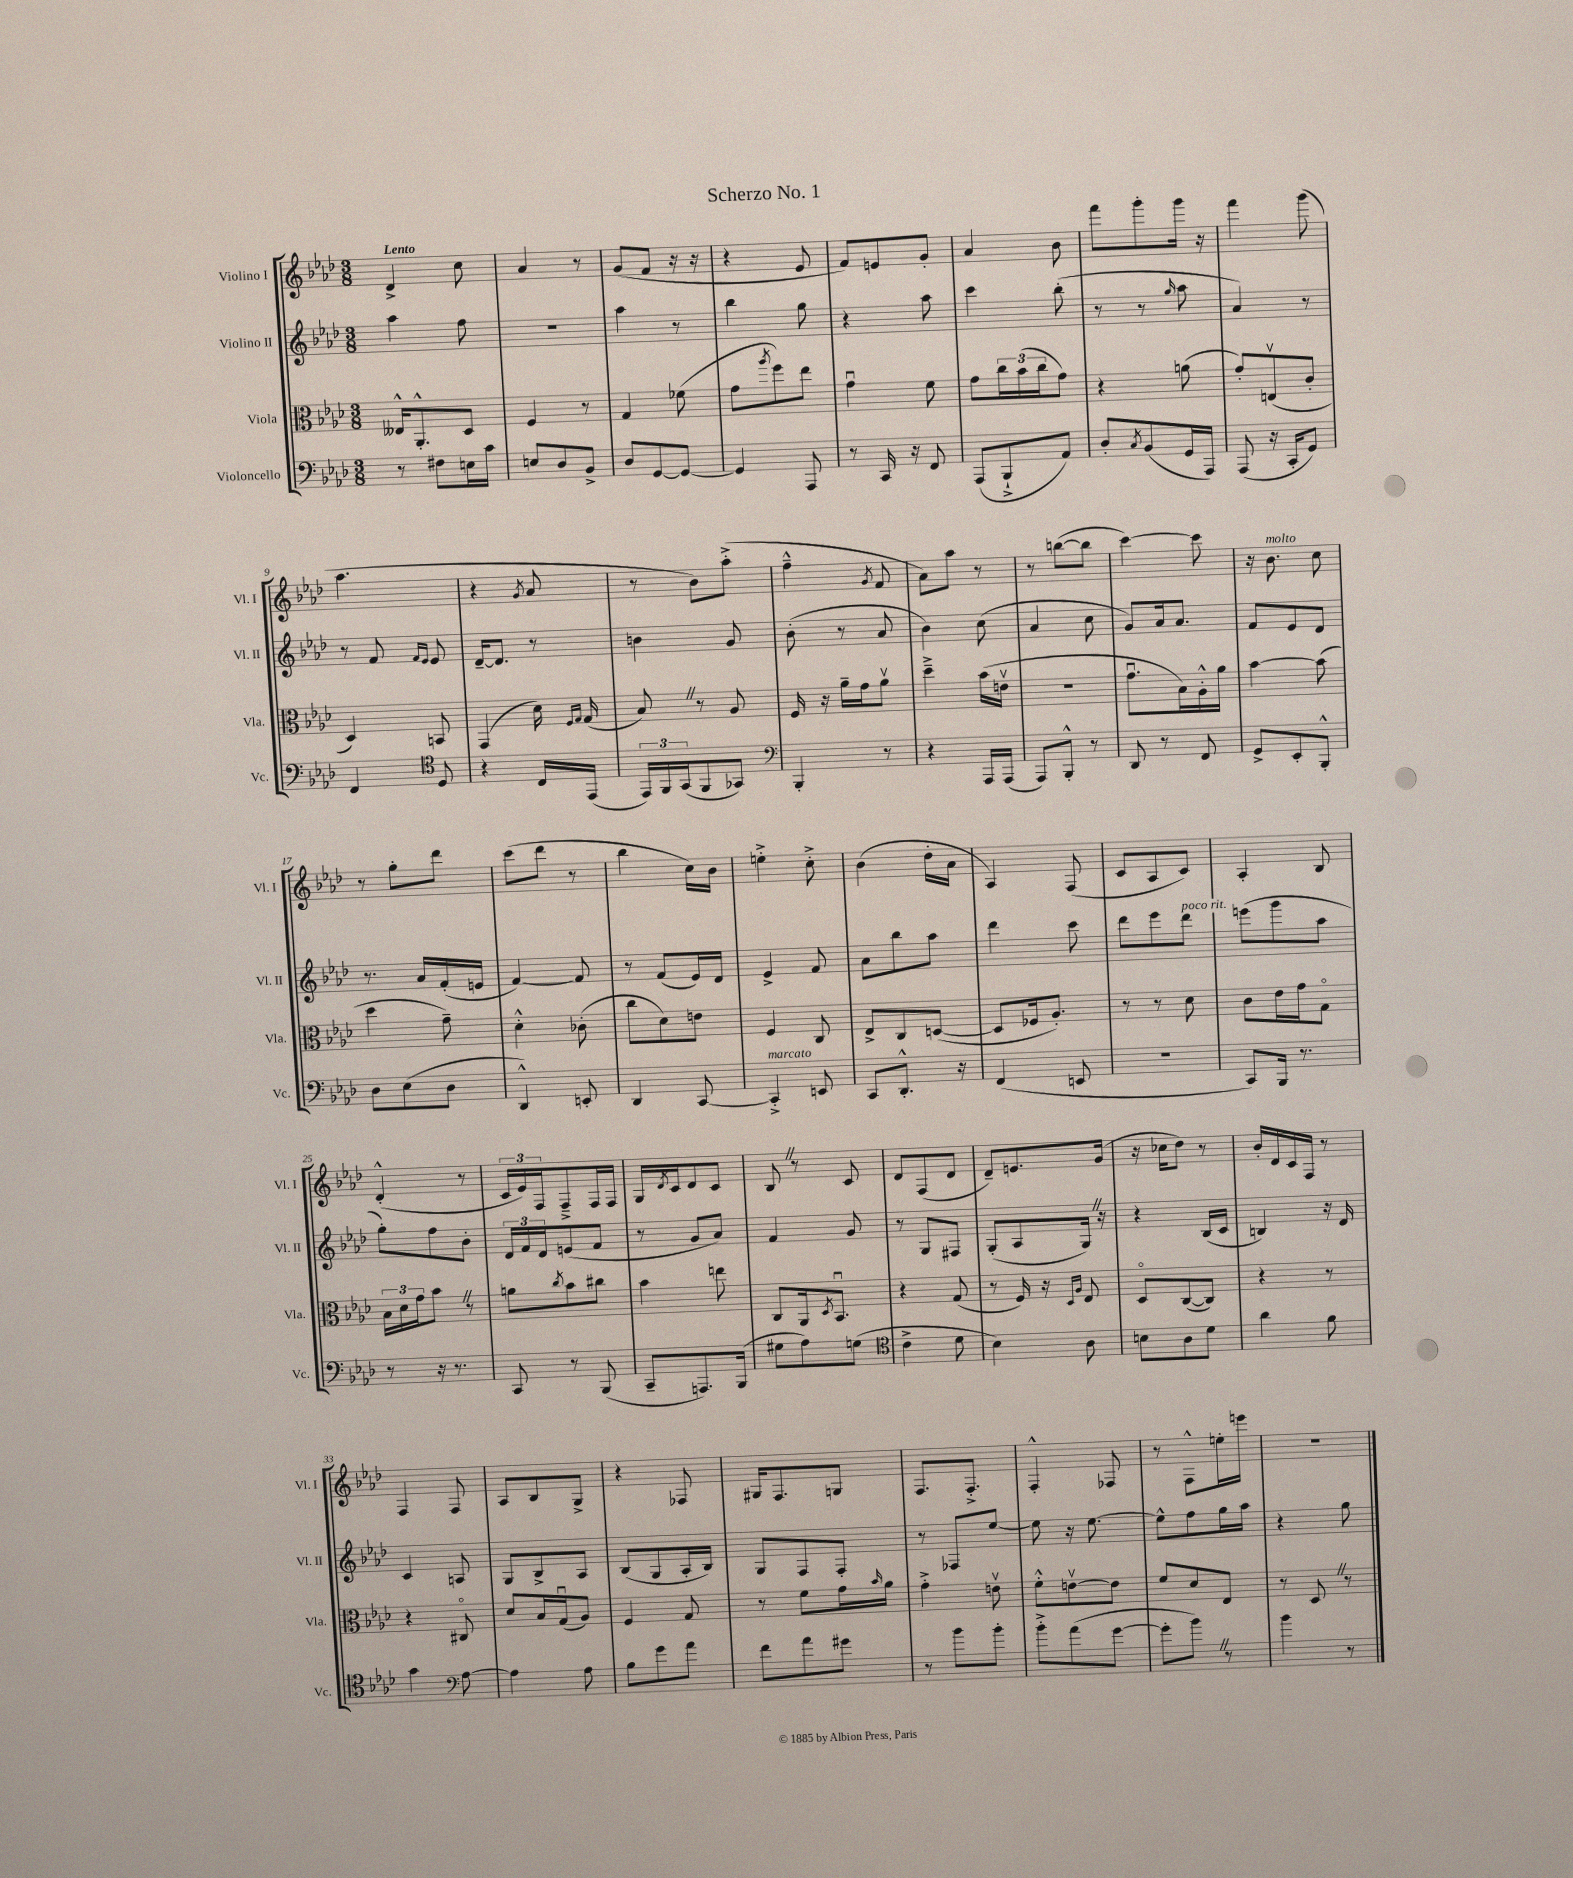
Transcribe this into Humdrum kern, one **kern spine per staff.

**kern	**kern	**kern	**kern
*part4	*part3	*part2	*part1
*staff4	*staff3	*staff2	*staff1
*I"Violoncello	*I"Viola	*I"Violino II	*I"Violino I
*I'Vc.	*I'Vla.	*I'Vl. II	*I'Vl. I
*clefF4	*clefC3	*clefG2	*clefG2
*k[b-e-a-d-]	*k[b-e-a-d-]	*k[b-e-a-d-]	*k[b-e-a-d-]
*M3/8	*M3/8	*M3/8	*M3/8
=1	=1	=1	=1
!	!	!	!LO:TX:a:B:t=Lento
8r	16E--X^^/KL	4aa-\	4d-^/
.	8.AA-'^^/	.	.
8F#X\L	.	.	.
16En\L	8D-/J	8ff\	8cc\
16c\JJ	.	.	.
=2	=2	=2	=2
8En/L	4F/	4.r	4a-/
8D-/	.	.	.
8BB-^/J	8r	.	8r
=3	=3	=3	=3
8D-/L	4G/	4aa-\	(8g/L
[8GG/	.	.	8f/J
8GG/J_	(8f-X\	8r	16r
.	.	.	16r
=4	=4	=4	=4
4GG/]	8g\L	4bb-\	4r
.	8qaa-/	.	.
.	8ff\)	.	.
8AAA-/	8ee-\J	8gg\	8e-/
=5	=5	=5	=5
8r	4gu\	4r	8f/L)
16CC/	.	.	8en/
16r	.	.	.
8FF/	8f\	8aa-\	8g'/J
=6	=6	=6	=6
(8AAA-/L	8g\L	4ccc\	4a-/
8BBB-`^/	24cc\L	.	.
.	(24b-\	.	.
.	24cc\J	.	.
8AA-/J)	8g\J)	(8bb-'\	8b-\
=7	=7	=7	=7
8D-'/L	4r	8r	8fff\L
8qC/	.	.	.
(8BB-/	.	8r	8ggg'\
.	.	16qqgg/	.
16GG/L	(8an\	8aa-\	16ggg\Jk
16AAA-/JJ)	.	.	16r
=8	=8	=8	=8
(8AAA-/	8g'/L)	4a-/)	4fff\
16r	(8Env/	.	.
16CC'/KL	.	.	.
8GG/J)	8c'/J	8r	(8ggg\
!!LO:LB:g=z
=9	=9	=9	=9
4FF/	4D-/)	8r	4.aa-\
.	.	8f/	.
*clefC4	*	*	*
.	.	16qqf/LL	.
.	.	16qqe-/JJ	.
8D-/	8BBn/	8e-/	.
=10	=10	=10	=10
4r	(4GG/	[16d-~/KL	4r
.	.	8.d-/J]	.
.	.	.	8qg/
16C/LL	16d-\)	8r	8a-/
.	16qqF/LL	.	.
.	16qqG/JJ	.	.
(16EE-/JJ	(16G/	.	.
=11	=11	=11	=11
24EE-/LL)	8B-Z/)	4bn\	8r
24FF/	.	.	.
(24GG/J	.	.	.
8FF/	8r	.	8b-\L)
8GG-X/J)	8A-/	8g/	(8aa-'^\J
=12	=12	=12	=12
*clefF4	*	*	*
4BBB-'/	16F/	(8b-'\	4ff~^^\
.	16r	.	.
.	16a-~\LL	8r	.
.	16g\J	.	.
.	.	.	8qg/
8r	8a-v\J	8a-/	8f/
=13	=13	=13	=13
4r	4dd-~^\	4b-\)	8a-\L)
.	.	.	8aa-\J
16AAA-/LL	(16b-\LL	(8cc\	8r
(16AAA-/JJ	16env\JJ	.	.
=14	=14	=14	=14
8AAA-/L)	4.r	4a-/	8r
8BBB-'^^/J	.	.	([8bbn\L
8r	.	8cc\	8bb\J]
=15	=15	=15	=15
8DD-/	8.gu\L	8g/L)	[4ccc\)
8r	.	16a-/k	.
.	16B-\L)	8.a-/J	.
8FF/	16A-'^^\	.	8ccc\]
.	16a-\JJ	.	.
=16	=16	=16	=16
8GG^/L	[4b-\	8f/L	16r
!	!	!	!LO:TX:a:i:t=molto
.	.	.	8.b-\
8EE-'/	.	8e-/	.
8BBB-'^^/J	(8b-\]	8d-/J	8cc\
!!LO:LB:g=z
=17	=17	=17	=17
8D-\L	4dd-\	8.r	8r
(8E-\	.	.	8gg'\L
.	.	16a-/LL	.
8D-\J	8g~\)	(16f'/	8ddd-\J
.	.	16en/JJ	.
=18	=18	=18	=18
4DD-^^/)	4d-'^^\	[4f/)	(8ccc\L
.	.	.	8ddd-\J
8EEn'/	(8c-X'\	8f/]	8r
=19	=19	=19	=19
4DD-/	8cc\L	8r	4bb-\
.	8d-\)	(8f/L	.
[8CC/	8en\J	16e-/L)	16cc\LL)
.	.	16d-/JJ	16b-\JJ
=20	=20	=20	=20
!LO:TX:a:i:t=marcato	!	!	!
4CC'^/]	4F/	4e-^/	4een'^\
8EEn/	8C/	8f/	8cc'^\
=21	=21	=21	=21
8CC/L	8E-^/L	8a-\L	(4b-\
8.DD-'^^/J	8C/	8bb-\	.
.	([8Dn/J	8aa-\J	16dd-'\LL
16r	.	.	16a-\JJ
=22	=22	=22	=22
(4FF/	8D/L]	4ddd-\	4A-/)
.	16F-X/k	.	.
.	8.A-'/J)	.	.
8EEn/	.	8ccc\	(8F/
=23	=23	=23	=23
4.r	8r	8ddd-\L	8c/L
.	8r	8eee-\	8A-/
!	!	!LO:TX:a:i:t=poco rit.	!
.	8d-\	8ddd-\J	8c/J)
=24	=24	=24	=24
8CC/L)	8c\L	(8eeen\L	4A-'/
16BBB-/Jk	16e-\L	8ggg\	.
8.r	16g\J	.	.
.	8G\J	8aa-\J	8B-/
!!LO:LB:g=z
=25	=25	=25	=25
8r	24B-\LL	8gg'\L)	(4d-'^^/
.	24d-\	.	.
.	24g\J	.	.
16r	8b-Z\J	8ff\	.
8.r	.	.	.
.	8r	8b-'\J	8r
=26	=26	=26	=26
8CC/	8an\L	24d-/LL	24c/LL
.	.	24f/	24e-/)
.	.	24d-/J	24F/J
.	8qcc/	.	.
8r	8b-\	(8en/	8F~^/
(8BBB-/	8cc#X\J	8f/J	16F/L
.	.	.	16F/JJ
=27	=27	=27	=27
8CC~/L	4b-\	8r	16G/LL
.	.	.	8qd-/
.	.	.	16c/J
8.AAAn/)	.	8g/L	8d-/
.	8een\	8a-/J)	8c/J
(16BBB-/Jk	.	.	.
=28	=28	=28	=28
8G#X\L	8C/L	4f/	8B-Z/
8A-\)	16AA-/k	.	8r
.	8qD-/	.	.
.	8.BB-u/J	.	.
(8Gn\J	.	8g/	8c/
=29	=29	=29	=29
*clefC4	*	*	*
4c^\	4r	8r	8d-/L
.	.	8G/L	(8F/
8d-\	(8G/	8F#X/J	8d-/J
=30	=30	=30	=30
4B-\)	8r	(8G'/L	8d-~/L)
.	16F/)	8A-/	8.en/
.	16r	.	.
.	16qqD-/LL	.	.
.	16qqA-/JJ	.	.
8A-\	8E-/	16GZ/Jk)	.
.	.	16r	(16g/Jk
=31	=31	=31	=31
8Bn\L	8D-/L	4r	16r
.	.	.	16cc-X\KL
8A-\	([8C/	.	8dd-\J)
8d-\J	8C/J])	(16B-/LL	8r
.	.	16c/JJ	.
=32	=32	=32	=32
4a-\	4r	4Bn/)	16b-'/LL
.	.	.	16d-/
.	.	.	16c/
.	.	.	16F/JJ
8f\	8r	16r	8r
.	.	16d-/	.
!!LO:LB:g=z
=33	=33	=33	=33
4g\	4r	4c/	4F/
*clefF4	*	*	*
[8A-\	8C#X/	8An/	8F/
=34	=34	=34	=34
4A-\]	8d-/L	8G/L	8A-/L
.	16B-/L	8B-^/	8B-/
.	(16Gu/J	.	.
8A-\	8A-/J)	8A-/J	8G^/J
=35	=35	=35	=35
8B-\L	4F/	(8B-/L	4r
8g\	.	8G/	.
8a-\J	8G/	16A-'/L	8F-X/
.	.	16B-/JJ)	.
=36	=36	=36	=36
8f\L	8r	8G/L	16G#X/KL
.	.	.	8.F/
8a-\	8f\L	8F/	.
8g#X\J	16g\L	8F'/J	8Gn/J
.	16qqb-/	.	.
.	16a-\JJ	.	.
=37	=37	=37	=37
8r	4g'^\	8r	8.F/L
8b-\L	.	8F-X/L	.
.	.	.	8.F'^/J
8b-'\J	8env\	[8ee-/J	.
=38	=38	=38	=38
8b-'^\L	8f'^^\L	8ee-\]	4F'^^/
(8a-\	[8env\	16r	.
.	.	[8.ee-\	.
[8g\J	8e\J]	.	8F-X/
=39	=39	=39	=39
8g'\L]	8f/L	8ee-^^\L]	8r
8b-Z\J)	8d-/	8ff\	8F^^\L
8r	8E-/J	16gg\L	16een'\L
.	.	16aa-\JJ	16eeen\JJ
=40	=40	=40	=40
4b-\	8r	4r	4.r
.	8D-Z/	.	.
8r	8r	8gg\	.
==	==	==	==
*-	*-	*-	*-
